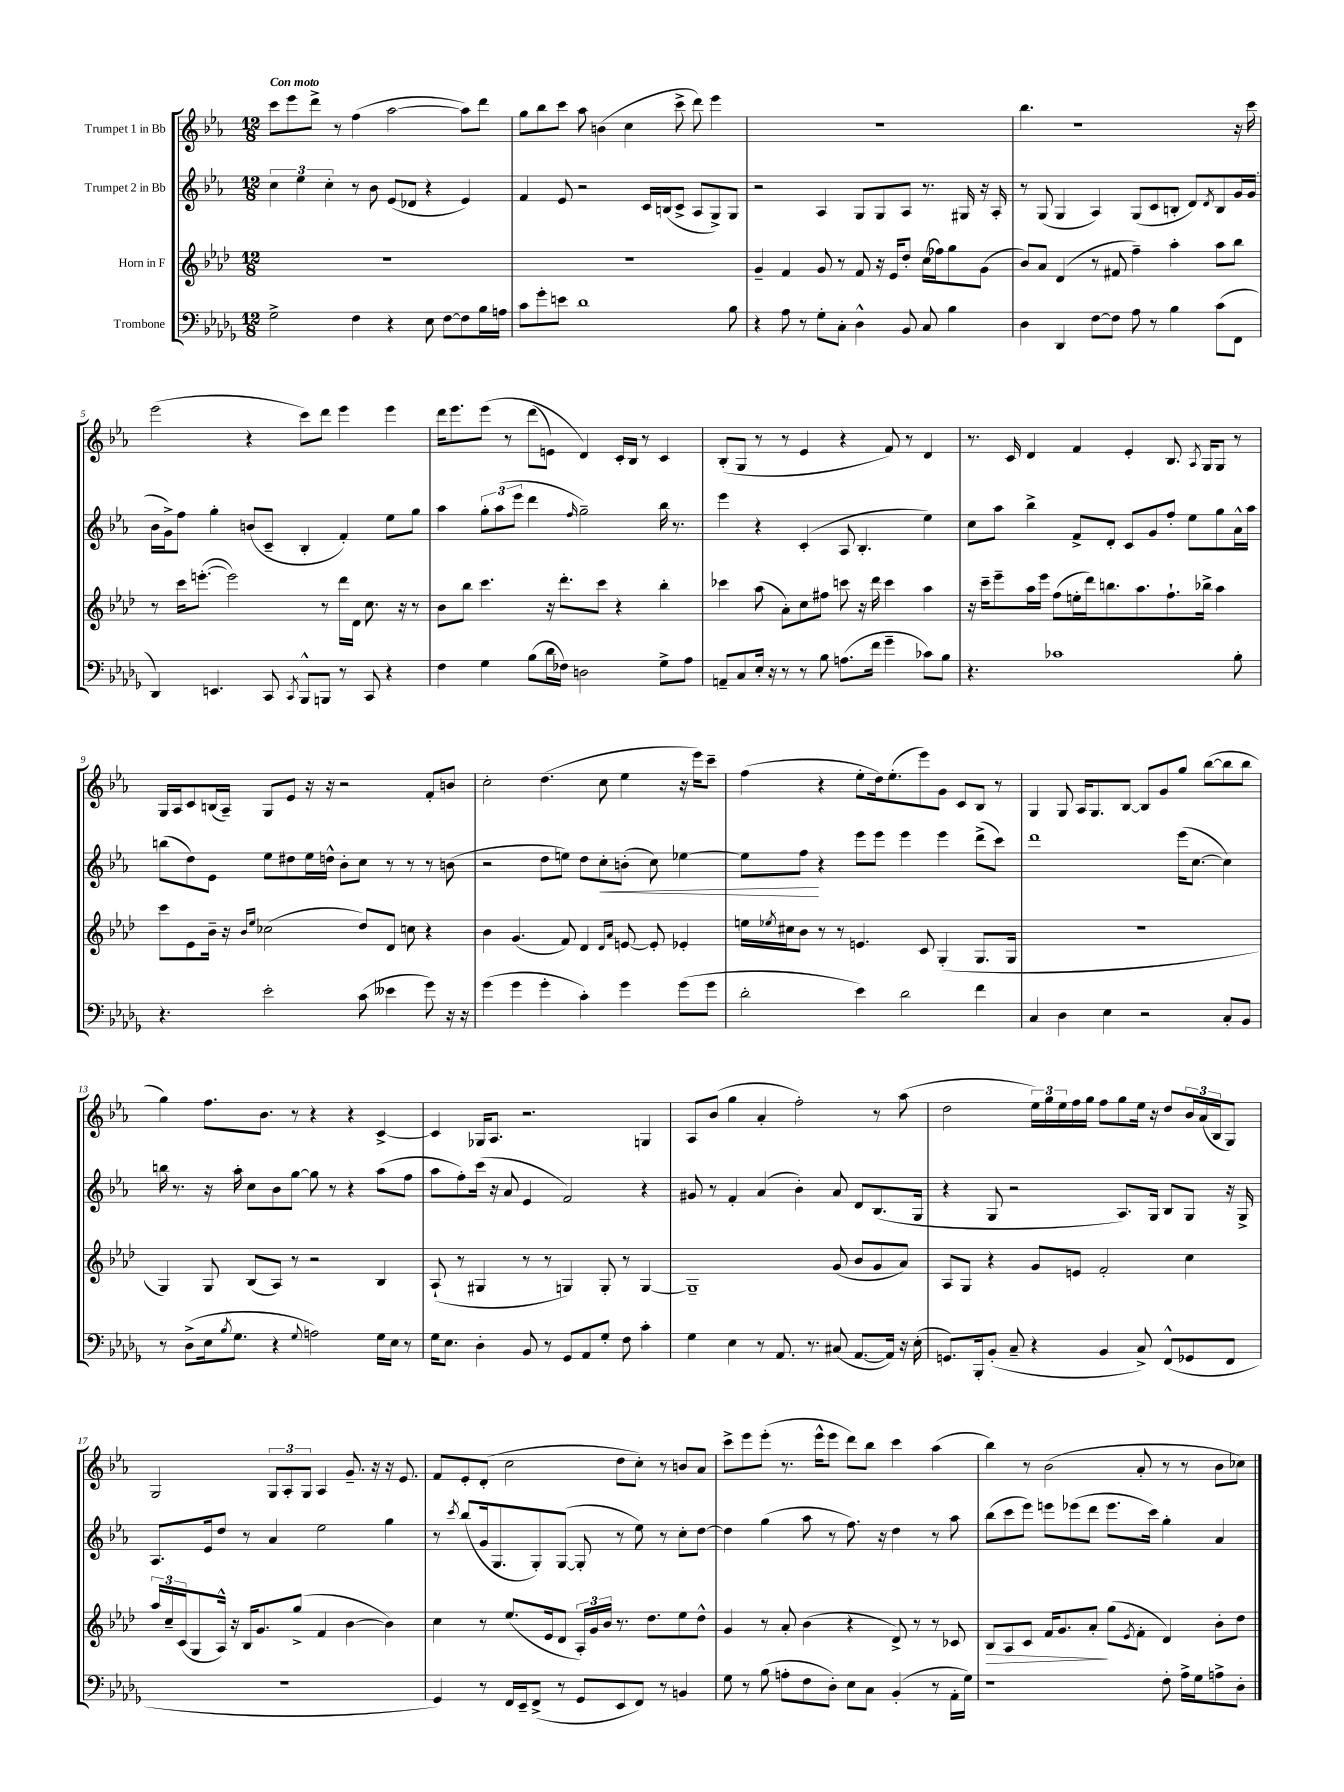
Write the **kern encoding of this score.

**kern	**kern	**kern	**kern
*staff4	*staff3	*staff2	*staff1
*clefF4	*clefG2	*clefG2	*clefG2
*k[b-e-a-d-g-]	*k[b-e-a-d-]	*k[b-e-a-]	*k[b-e-a-]
*M12/8	*M12/8	*M12/8	*M12/8
2G-^	1.r	6cc	8ccc
.	.	.	8eee-
.	.	6ee-	.
.	.	.	8ddd^
.	.	6cc'	.
.	.	.	8r
4F	.	8r	(4ff
.	.	8b-	.
4r	.	(8e-	[2aa-
.	.	8d-	.
8E-	.	4r	.
[8F	.	.	.
8F]	.	4e-)	8aa-])
16B-	.	.	8ddd
16A	.	.	.
=	=	=	=
8c	1.r	4f	8gg
8g-'	.	.	8bb-
8e	.	8e-	8ccc
1d-	.	2r	8aa-
.	.	.	(4b
.	.	.	4cc
.	.	16c	.
.	.	(16B	.
.	.	8c^	8ccc^
.	.	8A-	8ddd)
.	.	8G^)	4eee-
8B-	.	8G	.
=	=	=	=
4r	4g~	2r	1.r
8A-	4f	.	.
8r	.	.	.
8G-'	8g	4A-	.
8C'	8r	.	.
4D-^^	8f	8G	.
.	16r	8G	.
.	16e-	.	.
8BB-	8dd-'	8A-	.
8C	(16cc	8.r	.
.	16ff-)	.	.
4B-	8gg	.	.
.	.	16G#	.
.	(8g	16r	.
.	.	16A-'	.
=	=	=	=
4D-	8b-)	8r	4.bb-
.	8a-	(8G	.
4DD-	(4d-	4G	.
.	.	.	1r
[8F	8r	4A-)	.
8F]	8f#	.	.
8A-	4ff~)	(8G	.
8r	.	8c	.
4B-	4aa-'	8B'	.
.	.	8d)	.
.	.	8qd	.
(8c	8aa-	8B	.
8FF	8bb-	16g	16r
.	.	(16g	16ccc
=	=	=	=
4DD-)	8r	16b-	(2eee-
.	.	16g^)	.
.	16ccc	8ff	.
.	([8.eee'	.	.
4.EE	.	4gg'	.
.	2eee])	.	.
.	.	(8b	4r
8CC	.	8c~	.
8qCC	.	.	.
8BBB-^^	.	4B-'	8ccc)
8BBB	8r	.	8ddd
8r	16ddd-	4f')	4eee-
.	16d-	.	.
8CC	8.cc	.	.
4r	.	8ee-	4eee-
.	16r	.	.
.	8r	8gg	.
=	=	=	=
4F	8b-	4aa-	16ddd
.	.	.	8.eee-
.	8bb-	.	.
4G-	4.ccc	12gg'	&(8eee-
.	.	(12aa-	.
.	.	.	8r
.	.	12eee-	.
(8B-	.	4ddd	(8ddd
16d-	16r	.	8e)
16F-)	8.ddd-'	.	.
.	.	16qqff	.
2D	.	2gg~)	4d&)
.	8ccc	.	.
.	4r	.	16c'
.	.	.	16B-
.	.	.	8r
8G-^	4bb-'	16bb-	4c
.	.	8.r	.
8A-	.	.	.
=	=	=	=
8AA~	4ccc-	4eee-	(8B-'
8C	.	.	8G
16E-'	(8aa-	4r	8r
16r	.	.	.
8r	8a-')	.	8r
8r	8cc	(4c'	4e-
8B-	8ff#	.	.
(8.A	8ccc	8A-	4r
.	16r	4.B-'	.
16f	16ddd-	.	.
4g-~	4ccc	.	8f)
.	.	.	8r
8c-)	4aa-	4ee-)	4d
8B-	.	.	.
=	=	=	=
4.r	16r	8cc	8.r
.	16ccc~	.	.
.	8eee-~	8aa-	.
.	.	.	16c
.	16aa-	4bb-^	4d
.	16eee-	.	.
1c-	(8ff	.	.
.	16ee'	8f^	4f
.	16ddd-)	.	.
.	8.bb	8d'	.
.	.	8c	4e-'
.	8.aa-	.	.
.	.	8g	.
.	8.ff`	8ff'	8.B-
.	.	8ee-	.
.	.	.	8qA-
.	16bb-^	.	16G
.	4aa-	8gg	8G
8B-'	.	16a-^^	8r
.	.	16aa-	.
=	=	=	=
4.r	8ccc	(8bb	16G
.	.	.	16A-
.	8e-	8dd)	8c
.	16b-~	8e-	(16B
.	16r	.	16A-~)
.	16qqb-	.	.
.	16qqee-	.	.
2e-'	(2cc-	8ee-	8G
.	.	8dd#	8e-
.	.	16ee-	16r
.	.	16dd^^	16r
.	.	8b-'	2r
(8c	8dd-)	8cc	.
4e--	8d-	8r	.
.	8cc	8r	.
8g-)	4r	8r	8f'
16r	.	(8b	8b
16r	.	.	.
=	=	=	=
(4g-	4b-	2r	2cc'
4g-	(4.g	.	.
4g-'	.	8dd	(4.dd
.	8f)	8ee)	.
4c')	4d-	8dd	.
.	.	8cc'	8cc
.	16qqd-	.	.
.	16qqa-	.	.
4g-	[8e	(8b'	4ee-
.	8e']	8cc)	.
(8g-	4e-'	[4ee-	16r
.	.	.	16eee-)
8g-	.	.	8ccc~
=	=	=	=
2d-'	16ee	8ee-]	(4ff
.	8qee-	.	.
.	16cc#	.	.
.	8b-	8ff	.
.	8r	4r	4r
.	8r	.	.
4e-)	4.e	8eee-	8ee-'
.	.	8eee-	16dd)
.	.	.	(8.ee-'
2d-	.	4eee-	.
.	8c	.	8eee-)
.	(4G'	4eee-	8g
.	.	.	8c
4f	8.G	(8ddd^	8B-
.	.	8ccc)	8r
.	16G	.	.
=	=	=	=
4C	1.r	1ddd	4G
4D-	.	.	8G
.	.	.	16A-
.	.	.	8.G
4E-	.	.	.
.	.	.	[8B-
2r	.	.	8B-]
.	.	.	8g
.	.	(16eee-	8gg
.	.	[8.cc	.
.	.	.	([8bb-
8C'	.	4cc])	8bb-]
8BB-	.	.	8bb-
=	=	=	=
8r	4G)	16bb	4gg)
.	.	8.r	.
(8D-^	.	.	.
16E-	8G	16r	8.ff
8qB-	.	.	.
8.G-	.	16aa-'	.
.	(8B-	8cc	.
.	.	.	8.b-
4r	8A-)	8b-	.
.	8r	[8gg	8r
8qqG-	.	.	.
2A)	2r	8gg]	4r
.	.	8r	.
.	.	4r	4r
16G-	4B-	(8aa-	[4c^
16E-	.	.	.
8r	.	8ff	.
=	=	=	=
16G-	(8A-`	8aa-	4c]
8.E-	.	.	.
.	8r	8ff')	.
4D-'	4G#	(16ccc	16G-
.	.	16r	8.A-
.	.	8a-	.
8BB-	8r	4e-	2.r
8r	8r	.	.
8GG-	4G)	2f)	.
8AA-	.	.	.
8G-'	8G'	.	.
8F	8r	.	.
4c'	[4G	4r	4G
=	=	=	=
4G-	1G~]	8g#	8A-
.	.	8r	(8b-
4E-	.	4f'	4gg
8r	.	(4a-	4a-'
8.AA-	.	.	.
.	.	4b-')	2ff')
8.r	.	.	.
(8C#	(8g	8a-	.
[8.AA-	8b-	8d	.
.	8g	(8.B-	8r
16AA-])	.	.	.
16r	8a-)	.	(8aa-
(16E-'	.	16G	.
=	=	=	=
8.GG)	8A-	4r	2dd
.	8G	.	.
16BBB-'	.	.	.
(8BB-'	4r	8G	.
8C~	.	2r	.
4r	8g	.	24ee-)
.	.	.	24gg
.	.	.	24ee-
.	8e	.	16ff
.	.	.	16gg
4BB-	2f'	.	8ff
.	.	8.A-)	8gg
8C^)	.	.	16ee-
.	.	16G	16r
(8FF^^	.	8B-	8dd
8GG-	4cc	8G	24b-
.	.	.	(24a-
.	.	.	24B-
8FF	.	16r	8G)
.	.	16G^	.
=	=	=	=
1.r	24aa-	8.A-	2G
.	24cc~	.	.
.	(24c	.	.
.	8G	.	.
.	.	16e-	.
.	16A-^^)	8dd	.
.	16r	.	.
.	16B-	8r	.
.	8.g	.	.
.	.	4a-	12G
.	.	.	12A-'
.	(8gg^	.	.
.	.	.	12G
.	4f	2ee-	4A-
.	[4b-	.	8.g~
.	.	.	16r
.	4b-])	4gg	16r
.	.	.	8.e-
=	=	=	=
4GG-)	4cc	8r	8f
.	.	8qccc	.
.	.	(8bb-	8e-'
8r	8r	16g	(8d'
.	.	8.G	.
16FF	(8.ee-	.	2cc
16EE-~	.	.	.
(8FF^	.	8G')	.
.	16e-	.	.
8r	8d-	([8G	.
8GG-	24A-')	8G']	.
.	24g	.	.
.	24b-	.	.
8EE-	8.r	8r	8dd
8FF)	.	8ee-)	8cc')
.	8.dd-	.	.
8r	.	8r	8r
4BB	8ee-	8cc'	8b
.	8dd-^^	[8dd	8a-
=	=	=	=
8G-	4g	4dd]	8ccc^
8r	.	.	8eee-
(8B-	8r	(4gg	(8eee-'
8A'	8a-'	.	8.r
8F	(4b-	8aa-	.
.	.	.	16eee-^^
8D-')	.	8r	8eee-
8E-	4r	8.ff)	8ddd)
8C	.	.	8bb-
.	.	16r	.
(4BB-'	8d-^)	4dd	4ccc
.	8r	.	.
8r	8r	8r	(4aa-
16AA-'	8c-	8aa-	.
16G-)	.	.	.
=	=	=	=
1r	8B-	(8bb-	4bb-)
.	8A-	8ccc	.
.	8c	8eee-)	8r
.	16f	8eee	(2b-
.	8.g	.	.
.	.	(8eee-	.
.	8a-'	8ddd	.
.	(8gg	8.eee-	.
.	8qe-	.	.
.	8f'	.	8a-'
.	.	16ccc)	.
8F'	4d-)	4gg'	8r
16A-^	.	.	8r
16G-	.	.	.
8A^	8b-'	4a-	8b-
8D-'	8dd-	.	8cc-)
==	==	==	==
*-	*-	*-	*-
